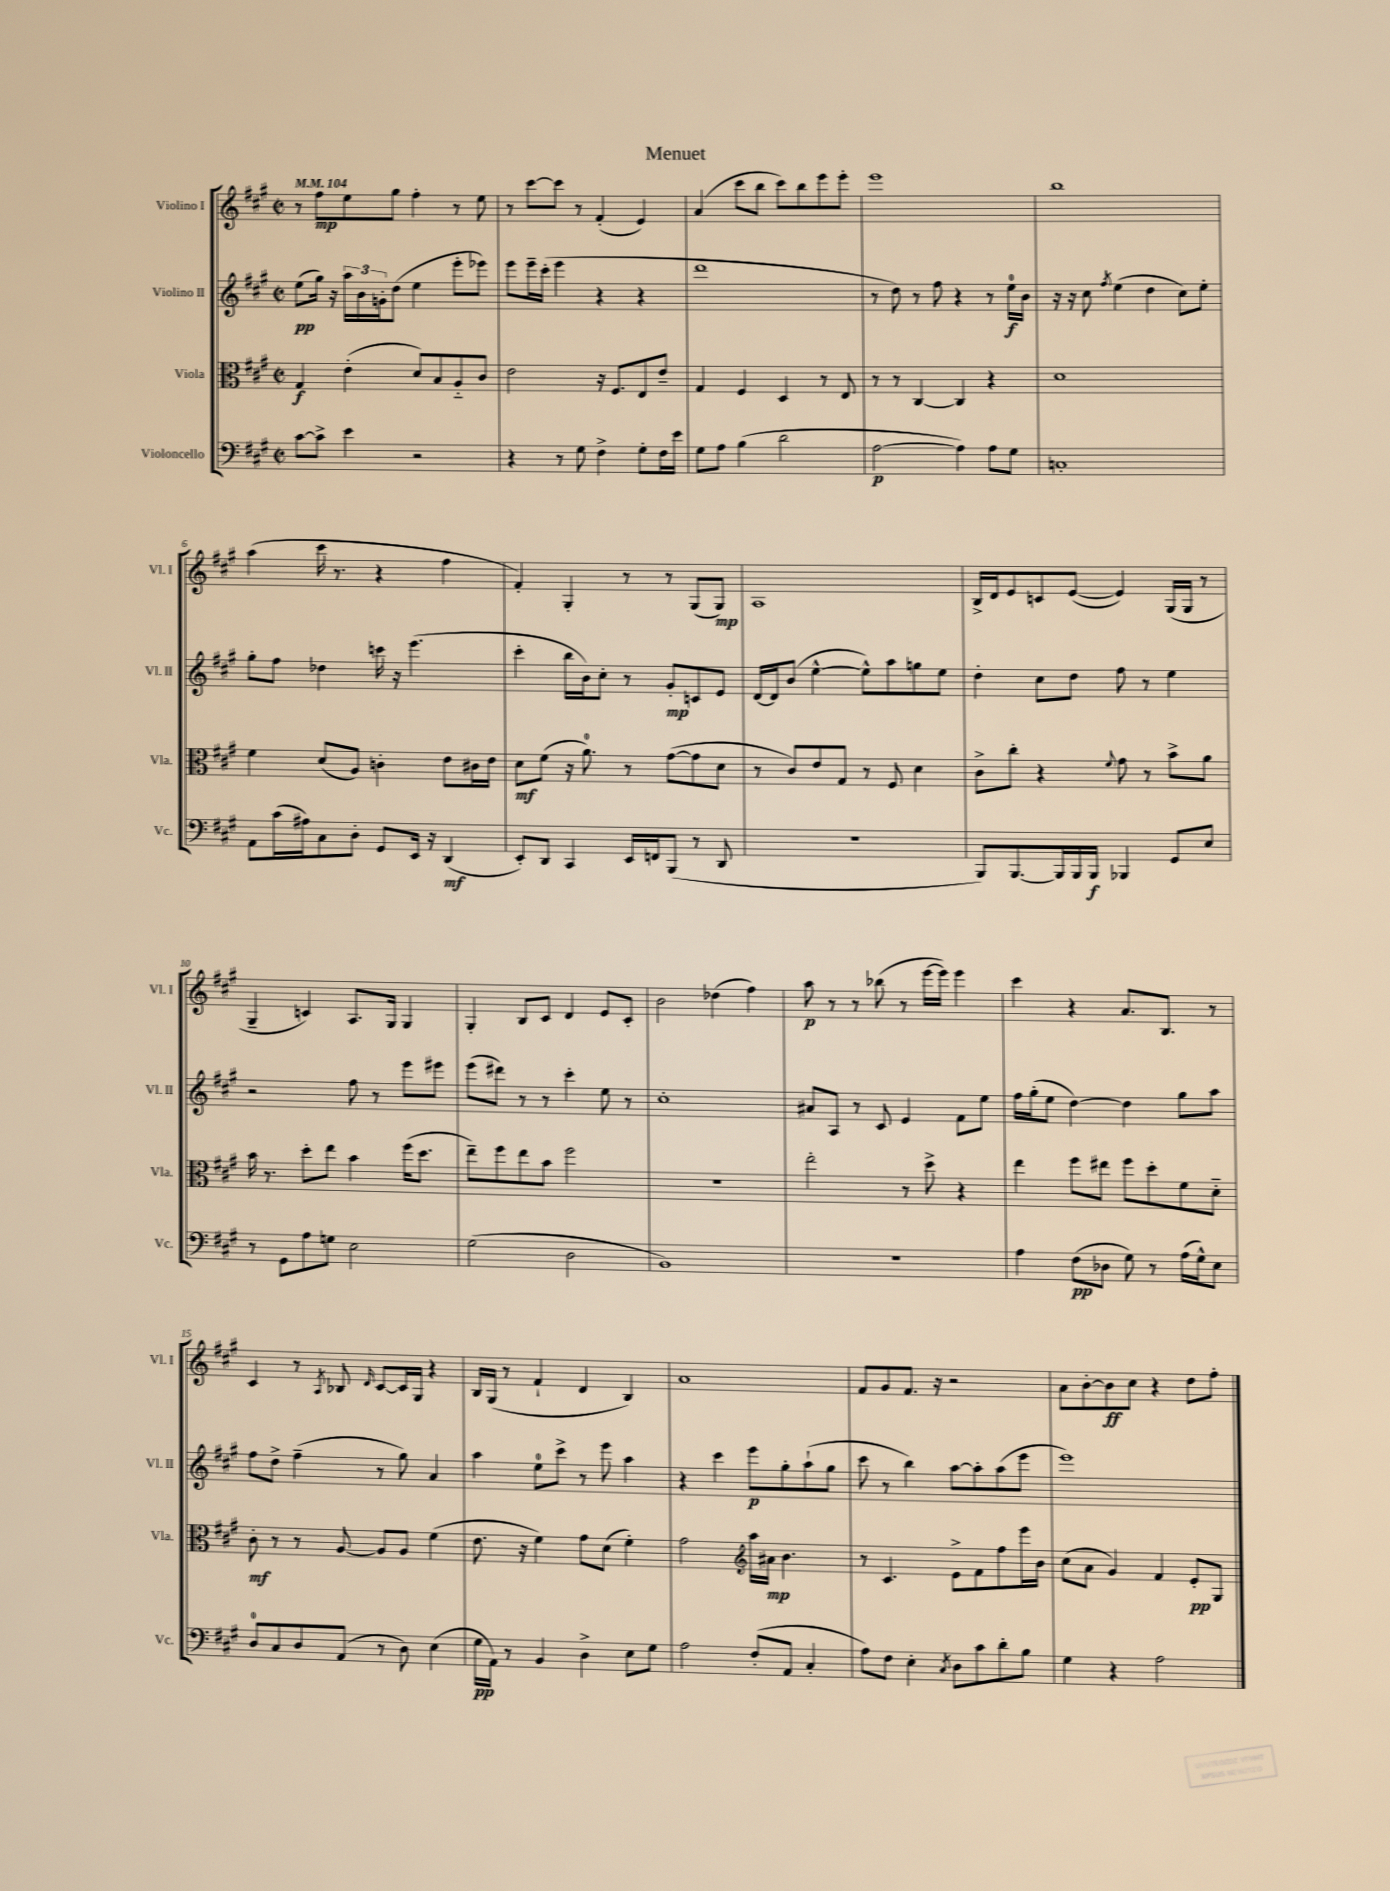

**kern	**dynam	**kern	**dynam	**kern	**dynam	**kern	**dynam
*part4	*part4	*part3	*part3	*part2	*part2	*part1	*part1
*staff4	*staff4	*staff3	*staff3	*staff2	*staff2	*staff1	*staff1
*I"Violoncello	*	*I"Viola	*	*I"Violino II	*	*I"Violino I	*
*I'Vc.	*	*I'Vla.	*	*I'Vl. II	*	*I'Vl. I	*
*clefF4	*	*clefC3	*	*clefG2	*	*clefG2	*
*k[f#c#g#]	*	*k[f#c#g#]	*	*k[f#c#g#]	*	*k[f#c#g#]	*
*M2/2	*	*M2/2	*	*M2/2	*	*M2/2	*
*met(c|)	*	*met(c|)	*	*met(c|)	*	*met(c|)	*
*MM104	*	*MM104	*	*MM104	*	*MM104	*
=1	=1	=1	=1	=1	=1	=1	=1
[8c#\L	.	4G#/	f	(8ee\L	pp	8r	.
8c#^\J]	.	.	.	16gg#\Jk)	.	8ff#\L	mp
.	.	.	.	16r	.	.	.
4e\	.	(4e'\	.	24aa\LL	.	8ee\	.
.	.	.	.	24b\	.	.	.
.	.	.	.	24gn'\J	.	.	.
.	.	.	.	(8dd\J	.	8gg#\J	.
2r	.	8d/L)	.	4ee\	.	4ff#'\	.
.	.	8B/	.	.	.	.	.
.	.	8A/	.	8eee'\L	.	8r	.
.	.	8c#/J	.	8eee-X\J)	.	8ee\	.
=2	=2	=2	=2	=2	=2	=2	=2
4r	.	2e\	.	8eee\L	.	8r	.
.	.	.	.	16eee~\L	.	[8ccc#\L	.
.	.	.	.	(16ccc#'\JJ	.	.	.
8r	.	.	.	4eee\	.	8ccc#\J]	.
8G#\	.	.	.	.	.	8r	.
4F#^\	.	16r	.	4r	.	(4f#'/	.
.	.	8.F#/L	.	.	.	.	.
8G#'\L	.	8E/	.	4r	.	4e/)	.
16F#\L	.	8e~/J	.	.	.	.	.
16e\JJ	.	.	.	.	.	.	.
=3	=3	=3	=3	=3	=3	=3	=3
8G#\L	.	4G#/	.	1ddd	.	(4a/	.
8A\J	.	.	.	.	.	.	.
(4B\	.	4F#/	.	.	.	8ccc#\L	.
.	.	.	.	.	.	8bb\J	.
2d\	.	4D/	.	.	.	8ccc#\L)	.
.	.	.	.	.	.	8bb\	.
.	.	8r	.	.	.	8eee\	.
.	.	8E/	.	.	.	8eee'\J	.
=4	=4	=4	=4	=4	=4	=4	=4
[2A\	p	8r	.	8r	.	1eee	.
.	.	8r	.	8dd\)	.	.	.
.	.	[4C#/	.	8r	.	.	.
.	.	.	.	8ff#\	.	.	.
4A\])	.	4C#/]	.	4r	.	.	.
8A\L	.	4r	.	8r	.	.	.
8G#\J	.	.	.	16ee\LL	f	.	.
.	.	.	.	16b\JJ	.	.	.
=5	=5	=5	=5	=5	=5	=5	=5
1Cn'	.	1d	.	16r	.	1bb	.
.	.	.	.	16r	.	.	.
.	.	.	.	8cc#\	.	.	.
.	.	.	.	8qff#/	.	.	.
.	.	.	.	(4ee\	.	.	.
.	.	.	.	4dd\	.	.	.
.	.	.	.	8cc#\L)	.	.	.
.	.	.	.	8ee'\J	.	.	.
!!LO:LB:g=z
=6	=6	=6	=6	=6	=6	=6	=6
8AA\L	.	4f#\	.	8gg#'\L	.	(4aa\	.
(16c#\L	.	.	.	8ff#\J	.	.	.
16A#X\J)	.	.	.	.	.	.	.
8C#\	.	(8d/L	.	4dd-X\	.	16ccc#\	.
.	.	.	.	.	.	8.r	.
8D'\J	.	8A/J)	.	.	.	.	.
8GG#/L	.	4cn'\	.	16cccn\	.	4r	.
.	.	.	.	16r	.	.	.
16EE/Jk	.	.	.	(4.eee\	.	.	.
16r	.	.	.	.	.	.	.
(4DD/	mf	8e\L	.	.	.	4ff#\	.
.	.	16c#X\L	.	.	.	.	.
.	.	16e\JJ	.	.	.	.	.
=7	=7	=7	=7	=7	=7	=7	=7
8EE'/L)	.	8d\L	mf	4ccc#'\	.	4f#'/)	.
8DD/J	.	(8f#\J	.	.	.	.	.
4CC#/	.	16r	.	16bb\LL	.	4G#'/	.
.	.	8.a\)	.	16b\J)	.	.	.
.	.	.	.	8cc#'\J	.	.	.
16EE/LL	.	8r	.	8r	.	8r	.
16FFn/J	.	.	.	.	.	.	.
(8BBB/J	.	([8g#\L	.	8g#'/L	mp	8r	.
8r	.	8g#\]	.	8cn/	.	(8G#/L	.
8DD/	.	8d\J	.	8e/J	.	8G#/J)	mp
=8	=8	=8	=8	=8	=8	=8	=8
1r	.	8r	.	[16d/LL	.	1A	.
.	.	.	.	16d/J]	.	.	.
.	.	8c#/L)	.	(8b/J	.	.	.
.	.	8e/	.	[4ee^^\	.	.	.
.	.	8G#/J	.	.	.	.	.
.	.	8r	.	8ee^^\L])	.	.	.
.	.	8F#/	.	8aa\	.	.	.
.	.	4d\	.	8ggn\	.	.	.
.	.	.	.	8ee\J	.	.	.
=9	=9	=9	=9	=9	=9	=9	=9
8BBB/L)	.	8c#^\L	.	4dd'\	.	16B^/LL	.
.	.	.	.	.	.	16d/J	.
[8.BBB/	.	8cc#'\J	.	.	.	8e/	.
.	.	4r	.	8cc#\L	.	8cn/	.
16BBB/L]	.	.	.	.	.	.	.
16BBB/	.	.	.	8dd\J	.	([8e/J	.
16BBB/JJ	f	.	.	.	.	.	.
.	.	8qqf#/	.	.	.	.	.
4BBB-X/	.	8g#\	.	8ff#\	.	4e/])	.
.	.	8r	.	8r	.	.	.
8GG#/L	.	8b^\L	.	4ee\	.	(16G#/LL	.
.	.	.	.	.	.	16G#/JJ	.
8E/J	.	8a\J	.	.	.	8r	.
!!LO:LB:g=z
=10	=10	=10	=10	=10	=10	=10	=10
8r	.	16b\	.	2r	.	4G#~/	.
.	.	8.r	.	.	.	.	.
8GG#\L	.	.	.	.	.	.	.
8A\	.	8dd'\L	.	.	.	4cn/)	.
8Gn\J	.	8ee\J	.	.	.	.	.
2E\	.	4b\	.	8ff#\	.	8.A/L	.
.	.	.	.	8r	.	.	.
.	.	.	.	.	.	16G#/Jk	.
.	.	(16ff#\KL	.	8eee\L	.	4G#/	.
.	.	8.dd\J	.	.	.	.	.
.	.	.	.	8eee#X\J	.	.	.
=11	=11	=11	=11	=11	=11	=11	=11
(2G#\	.	8ee~\L)	.	(8eee\L	.	4G#'/	.
.	.	8ff#\	.	8ddd#X\J)	.	.	.
.	.	8ee\	.	8r	.	8B/L	.
.	.	8b\J	.	8r	.	8c#/J	.
2D\	.	2ff#\	.	4ccc#'\	.	4d/	.
.	.	.	.	8ee\	.	8e/L	.
.	.	.	.	8r	.	8c#'/J	.
=12	=12	=12	=12	=12	=12	=12	=12
1BB)	.	1r	.	1cc#'	.	2b\	.
.	.	.	.	.	.	(4dd-X\	.
.	.	.	.	.	.	4ff#\)	.
=13	=13	=13	=13	=13	=13	=13	=13
1r	.	2ee'\	.	8a#X/L	.	8aa\	p
.	.	.	.	8A/J	.	8r	.
.	.	.	.	8r	.	8r	.
.	.	.	.	8c#/	.	(8bb-X\	.
.	.	8r	.	4e/	.	8r	.
.	.	8dd^\	.	.	.	[16eee\LL	.
.	.	.	.	.	.	16eee\JJ])	.
.	.	4r	.	8f#\L	.	4eee\	.
.	.	.	.	8ee\J	.	.	.
=14	=14	=14	=14	=14	=14	=14	=14
4A\	.	4ee\	.	16ff#\LL	.	4ccc#\	.
.	.	.	.	(16gg#'\J	.	.	.
.	.	.	.	8ee\J	.	.	.
(8F#\L	pp	8ff#\L	.	[4dd\)	.	4r	.
8D-X\J	.	8ee#X\J	.	.	.	.	.
8G#\)	.	8ff#\L	.	4dd\]	.	8.a/L	.
8r	.	8dd'\	.	.	.	.	.
.	.	.	.	.	.	8.B/J	.
(16A\LL	.	8f#\	.	8gg#\L	.	.	.
16G#^^\J)	.	.	.	.	.	.	.
8E\J	.	8d\J	.	8aa\J	.	8r	.
!!LO:LB:g=z
=15	=15	=15	=15	=15	=15	=15	=15
8D/L	.	8c#'\	mf	8ff#\L	.	4c#/	.
8C#/	.	8r	.	8dd^\J	.	.	.
8D/	.	8r	.	(4ff#~\	.	8r	.
.	.	.	.	.	.	8qA/	.
(8AA/J	.	[8A/	.	.	.	8B-X/	.
.	.	.	.	.	.	16qqd/	.
8r	.	8A/L]	.	8r	.	[8c#/L	.
8D\)	.	8A/J	.	8gg#\)	.	16c#/L]	.
.	.	.	.	.	.	16G#/JJ	.
(4E\	.	(4f#\	.	4a/	.	4r	.
=16	=16	=16	=16	=16	=16	=16	=16
16G#\LL	pp	8.e\	.	4aa\	.	16B/LL	.
16AA\JJ)	.	.	.	.	.	(16G#/JJ	.
8r	.	.	.	.	.	8r	.
.	.	16r	.	.	.	.	.
4BB/	.	4f#\)	.	8ee\L	.	4f#`/	.
.	.	.	.	8ccc#^\J	.	.	.
4D^\	.	8g#\L	.	8r	.	4d/	.
.	.	(8d\J	.	8eee\	.	.	.
8E\L	.	4f#'\)	.	4aa\	.	4B/)	.
8G#\J	.	.	.	.	.	.	.
=17	=17	=17	=17	=17	=17	=17	=17
2A\	.	2g#\	.	4r	.	1a	.
.	.	.	.	4ccc#\	.	.	.
*	*	*clefG2	*	*	*	*	*
(8F#'/L	.	16aa\LL	.	8eee\L	p	.	.
.	.	16a#X\JJ	mp	.	.	.	.
8AA/J	.	4.b\	.	8gg#'\	.	.	.
4C#'/	.	.	.	(8aa`\	.	.	.
.	.	.	.	8gg#\J	.	.	.
=18	=18	=18	=18	=18	=18	=18	=18
8A\L)	.	8r	.	8ccc#\	.	8f#/L	.
8F#\J	.	4.c#/	.	8r	.	8g#/	.
4E'\	.	.	.	4bb\)	.	8.f#/J	.
.	.	.	.	.	.	16r	.
8qC#/	.	.	.	.	.	.	.
8D\L	.	8e^\L	.	[8aa\L	.	2r	.
8c#\	.	8f#\	.	8aa'\]	.	.	.
8d'\	.	8ff#\	.	(8aa\	.	.	.
8B\J	.	16eee\L	.	8eee\J	.	.	.
.	.	16b\JJ	.	.	.	.	.
=19	=19	=19	=19	=19	=19	=19	=19
4G#\	.	(8cc#\L	.	1eee)	.	8a\L	.
.	.	8a\J	.	.	.	[8b'\	.
4r	.	4g#/)	.	.	.	8b\]	ff
.	.	.	.	.	.	8cc#\J	.
2A\	.	4f#/	.	.	.	4r	.
.	.	8e'/L	pp	.	.	8dd\L	.
.	.	8G#/J	.	.	.	8ff#'\J	.
==	==	==	==	==	==	==	==
*-	*-	*-	*-	*-	*-	*-	*-
